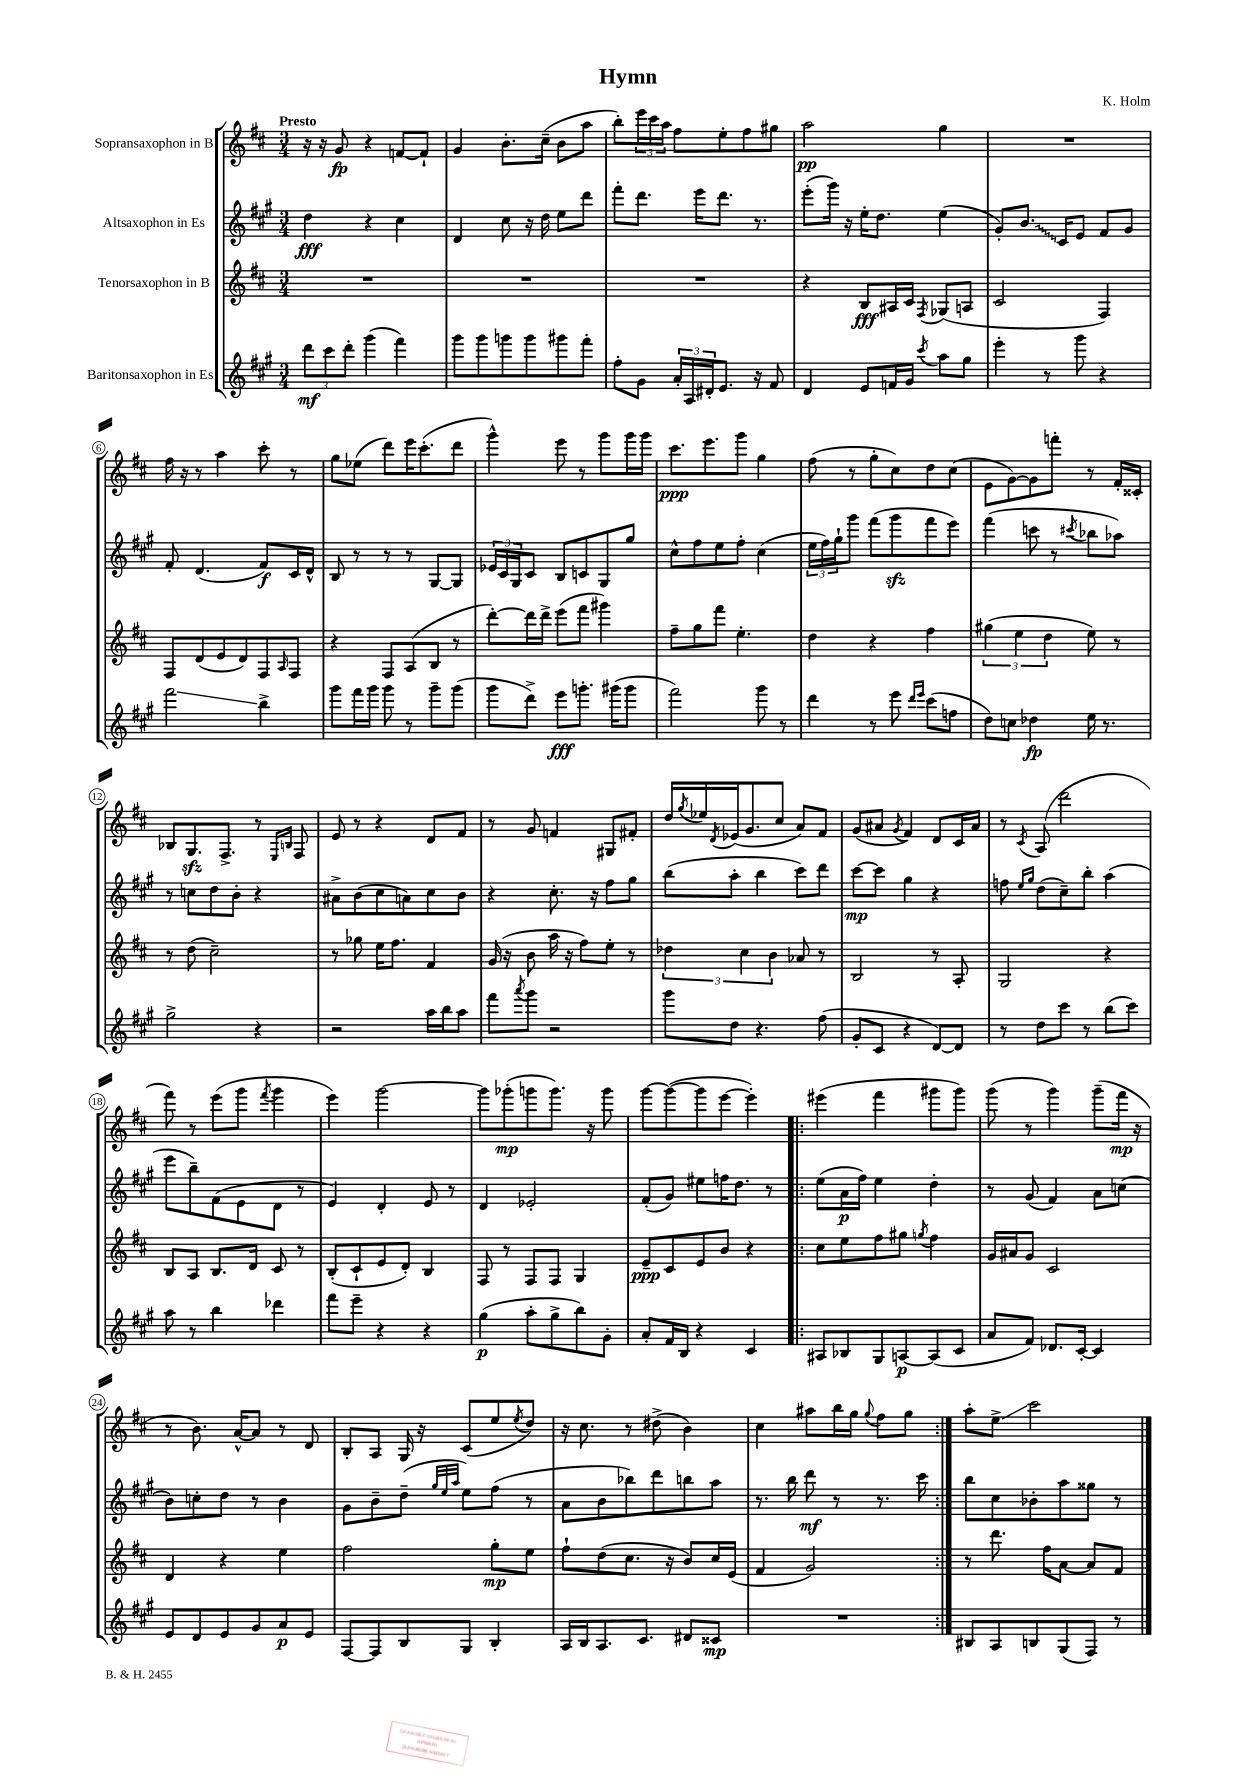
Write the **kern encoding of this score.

**kern	**kern	**kern	**kern
*staff4	*staff3	*staff2	*staff1
*clefG2	*clefG2	*clefG2	*clefG2
*k[f#c#g#]	*k[f#c#]	*k[f#c#g#]	*k[f#c#]
*M3/4	*M3/4	*M3/4	*M3/4
12ddd\L	2.r	4dd\	16r
.	.	.	16r
12ccc#\	.	.	.
.	.	.	8g/
12ddd'\J	.	.	.
(4ggg#\	.	4r	4r
4fff#\)	.	4cc#\	[8f/L
.	.	.	8f`/]J
=	=	=	=
8ggg#\L	2.r	4d/	4g/
8ggg#\	.	.	.
8ggg\	.	8cc#\	8.b'\L
8ggg\	.	16r	.
.	.	16dd\	(16cc#~\Jk
8ggg#\	.	8ee\L	8b\L
8fff#'\J	.	8ddd\J	8aa\J
=	=	=	=
8ff#'\L	2.r	8fff#'\L	8bb'\L)
8g#\J	.	8.ddd\J	24eee\L
.	.	.	24ccc#\
.	.	.	24aa\JJ
24a'/LL	.	.	8ff#\L
24A/	.	.	.
.	.	16eee\LK	.
24d#'/J	.	.	.
8.e/J	.	8.ddd\J	8ee'\
.	.	.	8ff#\
16r	.	8.r	.
8f#/	.	.	8gg#\J
=	=	=	=
4d/	4r	(8eee'\L	2aa\
.	.	16ggg#\Jk)	.
.	.	16r	.
8e/L	8B/L	16ee'\LK	.
.	.	8.dd\J	.
16f/L	16A#/L	.	.
16g#/JJ	16c#/JJ	.	.
8qccc#/	8qF#/	.	.
8aa\L	(8G-/L	(4ee\	4gg\
8gg#\J	8A/J	.	.
=	=	=	=
4eee'\	2c#/	8g#'/L)	2.r
.	.	8.b/J	.
8r	.	.	.
.	.	16c#/LK	.
8ggg#\	.	8e/J	.
4r	4F#/)	8f#/L	.
.	.	8g#/J	.
=	=	=	=
2fff#\	8F#/L	8f#'/	16ff#\
.	.	.	16r
.	(8d/	(4.d/	8r
.	8e/	.	4aa\
.	8d/)	.	.
4bb^\	8F#/	8f#/L)	8ccc#'\
.	16qqA/	.	.
.	8F#/J	16c#/L	8r
.	.	16d^^/JJ	.
=	=	=	=
8ggg#\L	4r	8B/	8gg\L
16fff#\L	.	8r	(8ee-\J
16ggg#\JJ	.	.	.
8ggg#\	8F#/L	8r	8ddd\L)
8r	(8A/	8r	16eee\K
.	.	.	(8.ccc#'\
8ggg#~\L	8B/J	[8G#/L	.
(8ggg#\J	8r	8G#/]J	8ddd\J
=	=	=	=
8ggg#\L	[8ddd'\L)	24e-/LL	4ggg^^\)
.	.	24c#/	.
.	.	24G#/J	.
8ddd^\J)	16ddd\]L	8c#/J	.
.	16ddd^\JJ	.	.
8eee\L	(8eee\L	8B/L	8eee\
8.ggg'\J	8fff#\J	8c/	8r
.	4ggg#\)	8G#/	8ggg\L
(16ggg#\LK	.	.	.
8ggg#\J	.	8gg#/J	16ggg\L
.	.	.	16ggg\JJ
=	=	=	=
2fff#\)	8ff#~\L	8cc#^^\L	8.ccc#\L
.	8gg\	8ff#\	.
.	.	.	8.eee\
.	8fff#\J	8ee\	.
.	4.ee'\	8ff#'\J	8ggg\J
8ggg#\	.	(4cc#\	4gg\
8r	.	.	.
=	=	=	=
4ddd\	4dd\	24ee\LL	(8ff#\
.	.	24ff#\)	.
.	.	24gg#`\J	.
.	.	8ggg#\J	8r
8r	4r	(8fff#\L	8gg'\L
8eee\	.	8ggg#\	8cc#\)
16qqddd/LL	.	.	.
16qqeee/JJ	.	.	.
(8ccc#\L	4ff#\	8fff#\	8dd\
8ff\J	.	8eee\J)	(8cc#\J
=	=	=	=
8dd\L)	(6gg#\	(4fff#\	8e\L
8cc\J	.	.	[8g\)
.	6ee\	.	.
4dd-\	.	8ccc\	8g\]
.	6dd\	.	.
.	.	8r	8fff'\J
.	.	8qccc#/	.
16ee\	8ee\)	8bb-\L	8r
8.r	.	.	.
.	8r	8aa-\J)	16f#'/LL
.	.	.	16c##'/JJ
=	=	=	=
2gg#^\	8r	8r	8B-/L
.	(8dd\	8cc\L	8.G/
.	2cc#~\)	8dd\	.
.	.	.	8.F#^/J
.	.	8b'\J	.
4r	.	4r	8r
.	.	.	16qqE/LL
.	.	.	16qqB/JJ
.	.	.	8F#/
=	=	=	=
2r	8r	8a#^\L	8e/
.	8gg-\	(8b\	8r
.	16ee\LK	8cc#\	4r
.	8.ff#\J	.	.
.	.	8a\)	.
16aa\LL	4f#/	8cc#\	8d/L
16bb\J	.	.	.
8aa\J	.	8b\J	8f#/J
=	=	=	=
8fff#\L	(16g/	4r	8r
.	16r	.	.
8qaaa/	.	.	.
8ggg#\J	8b\	.	8g/
2r	16aa\	8.cc#'\	4f/
.	16r	.	.
.	8ff#\L)	.	.
.	.	16r	.
.	8ee'\J	8ff#\L	8G#/L
.	8r	8gg#\J	8f#'/J
=	=	=	=
8ggg#\L	6dd-\	(8bb\L	16dd/LL
.	.	.	8qgg/
.	.	.	16ee-/
.	.	.	8qd/
8dd\J	.	8aa'\J	(16e-/J
.	6cc#\	.	.
.	.	.	8.g/
4.r	.	4bb\	.
.	6b\	.	.
.	.	.	8cc#/J
.	8a-/	8ccc#\L)	8a/L)
(8ff#\	8r	8ddd\J	8f#/J
=	=	=	=
8g#'/L	2B/	[8ccc#\L	(8g/L
8c#/J	.	8ccc#\]J	8a#/J
.	.	.	8qg/
4r	.	4gg#\	4f#/)
[8d/L)	8r	4r	8d/L
8d/]J	8A'/	.	16c#/L
.	.	.	16a#/JJ
=	=	=	=
8r	2G/	8ff\	8r
.	.	16qqee/LL	.
.	.	16qqgg#/JJ	8qc#/
8dd\L	.	(8dd\L	(8A/
8ccc#\J	.	8cc#~\)	2ddd\
8r	.	8bb'\J	.
(8bb\L	4r	(4aa\	.
8ccc#\J)	.	.	.
=	=	=	=
8aa\	8B/L	8eee\L	8fff#\)
8r	8A/J	8bb~\)	8r
4bb\	8.B/L	(8f#\	(8eee\L
.	.	8e\	8ggg\J
.	16d/Jk	.	.
.	.	.	8qfff#/
4ddd-\	8c#/	8d\J	4ggg\
.	8r	8r	.
=	=	=	=
8fff#\L	(8B'/L	4e/)	4eee\)
8eee~\J	8c#`/	.	.
4r	8e/	4d'/	[2ggg\
.	8d'/J)	.	.
4r	4B/	8e/	.
.	.	8r	.
=	=	=	=
(4gg#\	8F#/	4d/	8ggg\]L
.	8r	.	(8ggg-'\
8aa'\L	8F#/L	2e-'/	8ggg\
8gg#^\	8F#/J	.	8.ggg\J)
8bb\)	4G/	.	.
.	.	.	16r
8g#'\J	.	.	8ggg\
=	=	=	=
8a'/L	8e~/L	(8f#'/L	[8ggg\L
16f#/L	8c#/	8g#/J)	(8ggg\_
16B/JJ	.	.	.
4r	8e/	8ee#\L	8ggg\]
.	8b/J	16ff\K	[8eee\J
.	.	8.dd\J	.
4c#/	4r	.	4eee'\])
.	.	8r	.
=!|:	=!|:	=!|:	=!|:
8A#/L	8cc#\L	(8ee\L	(4eee#\
8B-/	8ee\	16a\L	.
.	.	16ff#\JJ)	.
8G#/	8ff#\	4ee\	4fff#\
[8A/	8gg#\J	.	.
.	8qgg/	.	.
(8A/]	4ff#\	4dd'\	8ggg#\L
8c#/J	.	.	8ggg#\J)
=	=	=	=
8a/L	16g/LL	8r	(8ggg\
.	16a#/J	.	.
8f#/J)	8g/J	(8g#/	8r
8.d-/L	2c#/	4f#/)	4ggg\)
[16c#'/Jk	.	.	.
4c#/]	.	8a\L	(8ggg~\L
.	.	(8cc\J	16fff#\Jk
.	.	.	16r
=	=	=	=
8e/L	4d/	8b\L)	8r
8d/	.	8cc'\	8.b\)
8e/	4r	8dd\J	.
.	.	.	[16a^^/LK
8g#/	.	8r	8a/]J
8a/	4ee\	4b\	8r
8e/J	.	.	8d/
=	=	=	=
[8F#/L	2ff#\	8g#\L	8B'/L
8F#/]	.	8b~\	8A/J
8B/	.	(8dd~\J	16G/
.	.	.	16r
.	.	32qqgg#/LLL	.
.	.	32qqee/	.
.	.	32qqaa/JJJ	.
8G#/J	.	8ee\L)	(8c#/L
4B'/	8gg'\L	(8ff#\J	8ee/
.	.	.	8qee/
.	8ee\J	8r	8dd/J)
=	=	=	=
16A/LL	8ff#`\L	8a\L	16r
16B/J	.	.	8.cc#\
8.A/	(8dd\	8b\	.
.	8.cc#\J	8bb-\)	8r
8.c#/J	.	.	.
.	.	8ddd\	(8dd#^\
.	16r	.	.
8d#/L	8b/L)	8bb\	4b\)
8c##/J	16cc#/L	8aa\J	.
.	(16e/JJ	.	.
=	=	=	=
2.r	4f#/	8.r	4cc#\
.	.	16bb\	.
.	2g/)	8ddd\	8aa#\L
.	.	8r	16bb\L
.	.	.	16gg\JJ
.	.	.	8qqgg/
.	.	8.r	8ff#\L
.	.	.	8gg\J
.	.	16ccc#\	.
=:|!	=:|!	=:|!	=:|!
8B#/L	8r	8bb\L	8aa'\L
8A/	8.ddd\	8cc#\	8ee^\J
8B/	.	8b-'\	2ccc#\
.	16ff#\LK	.	.
(8G#/	[8a\J	8aa\	.
8F#/J)	8a/]L	8gg##\J	.
8r	8f#/J	8r	.
==	==	==	==
*-	*-	*-	*-
